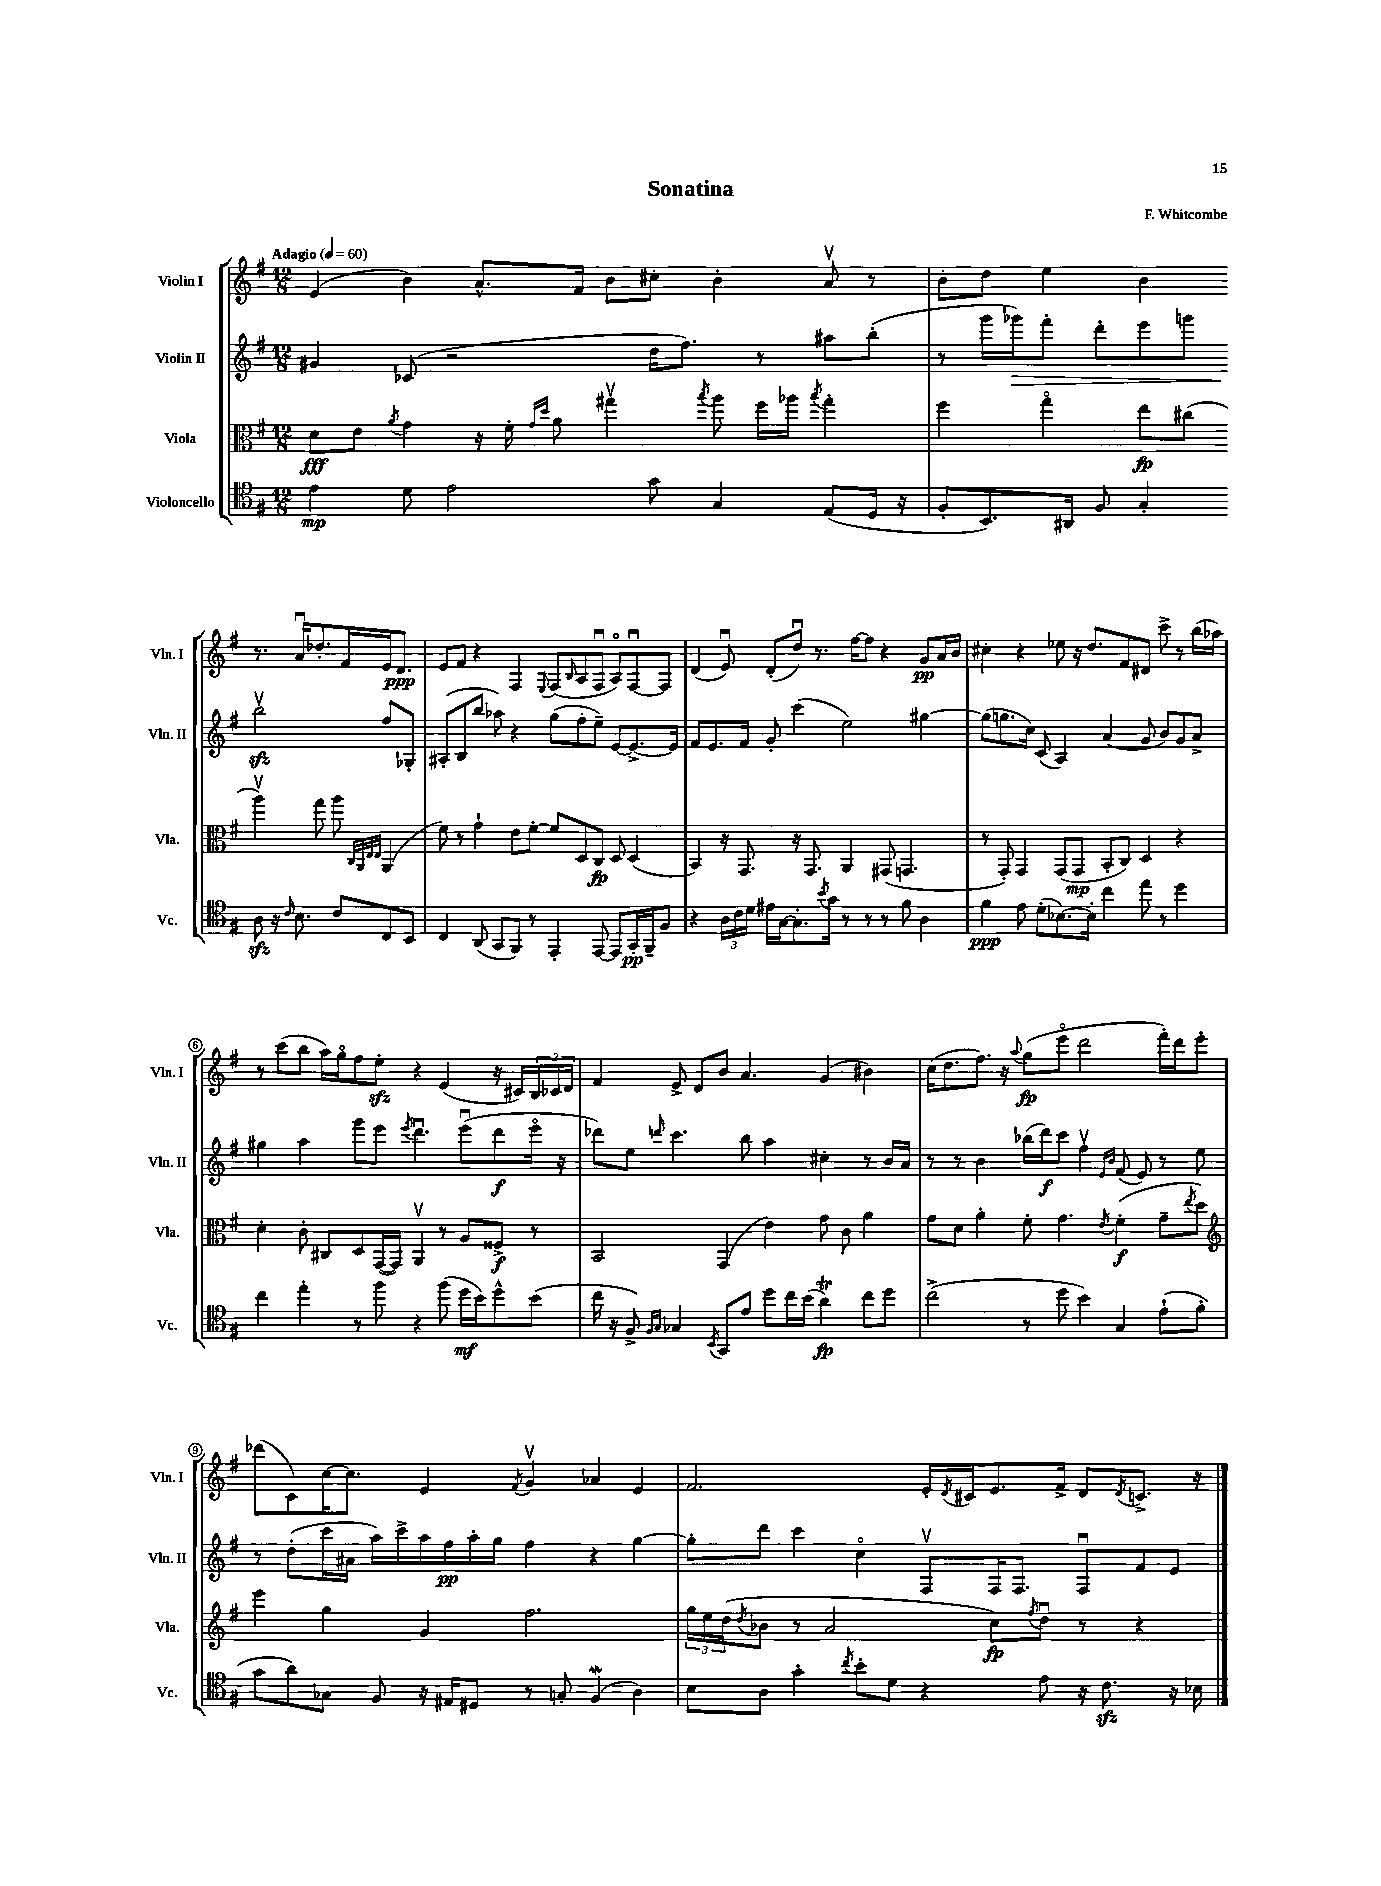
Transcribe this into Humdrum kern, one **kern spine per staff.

**kern	**kern	**kern	**kern
*staff4	*staff3	*staff2	*staff1
*clefC4	*clefC3	*clefG2	*clefG2
*k[f#]	*k[f#]	*k[f#]	*k[f#]
*M12/8	*M12/8	*M12/8	*M12/8
*MM60	*MM60	*MM60	*MM60
4e	8d	4g#	(4e
.	8e	.	.
.	8qa	.	.
8d	4g	(8c-	4b)
2e	.	2r	.
.	16r	.	8.a^^
.	16f#'	.	.
.	16qqg	.	.
.	16qqdd	.	.
.	8a	.	.
.	.	.	16f#
.	4gg#v	.	8b
8g	.	16dd	8cc#'
.	.	8.ff#)	.
.	8qbb	.	.
4G	8aa	.	4b'
.	16ff#	8r	.
.	16aa-	.	.
.	8qbb	.	.
(8E	4gg#'	8aa#	8av
16D	.	(8bb'	8r
16r	.	.	.
=	=	=	=
8F#'	4ff#	8r	8b'
8.BB)	.	16ggg	8dd
.	.	16ggg-)	.
.	4ggo	8fff#'	4ee
16AA#	.	.	.
8F#	.	8ddd'	.
4G'	8ee	8eee	4b
.	(8cc#	8ggg	.
8A	4aav)	2bbv	8.r
16r	.	.	.
16qqc	.	.	.
8.B	.	.	16au
.	8gg	.	8.dd-'
8c	8aa	.	.
.	.	.	16f#
.	32qqC	.	.
.	32qqAA	.	.
.	32qqE	.	.
.	32qqE	.	.
8C	(4AA	8ff#	16e
.	.	.	8.d
8BB	.	8G-'	.
=	=	=	=
4C	8f#)	(8A#'	8e
.	8r	8B	8f#
(8AA	4g`	8bb	4r
8GG	.	8aa-)	.
8FF#)	8e	4r	4F#
8r	[8f#'	.	.
.	.	.	8qqE
4EE'	8f#]	(8gg	(8F#
.	.	.	16qqB
.	8D	8ff#'	8A
[8EE	8C	8ee~)	8F#u
8EE]	8D	[8e	8Ao)
16GG'	(4D	8.e^_	[8F#u
16FF#~	.	.	.
8F#	.	.	8F#]
.	.	16e]	.
=	=	=	=
4r	4BB)	8f#	(4d
.	.	8.e	.
24A	16r	.	8eu)
24c	.	.	.
.	8.GG	16f#	.
24d	.	.	.
16e#	.	8g'	(8d'
[16G	.	.	.
8.G']	16r	(4ccc	8ddu)
.	8.GG	.	.
.	.	.	8.r
8qb	.	.	.
16g	.	.	.
8r	4AA	2ee)	.
.	.	.	[16ff#
8r	.	.	8ff#]
8r	(8GG#	.	4r
8f#	4.GG	.	.
4A	.	[4gg#	8g
.	.	.	16a
.	.	.	16b
=	=	=	=
4f#	8r	(8gg#]	4cc#'
.	8GG')	8.gg	.
8e	4GG	.	4r
.	.	16cc)	.
(8d'	.	(8c	.
[8.B-)	(8GG	4A)	8ee-
.	8GG	.	16r
16B-']	.	.	8.dd
4cc	8BB'	(4a	.
.	8C)	.	8f#
8ee	4D	8g	8d#
8r	.	8b)	8ccc^
4dd	4r	8g	8r
.	.	8a^	(16bb
.	.	.	16aa-)
=	=	=	=
4cc	4d'	4gg#	8r
.	.	.	(8ccc
4ee'	8c'	4aa	8bb
.	8C#	.	16aa)
.	.	.	16ggo
8r	8D	8ggg	8ff#
8ff#	([16GG	8eee	8ee'
.	16GG])	.	.
.	.	8qeee	.
4r	4AAv	4.dddu	4r
(8ff#	8r	.	(4e
16dd	8A	(8eeeu	.
16b)	.	.	.
8dd^^	8F##^	8ddd	16r
.	.	.	16c#)
(8b	8r	16eeeo	24B
.	.	.	24c-
.	.	16r	.
.	.	.	24d
=	=	=	=
16cc	2BB	8ddd-)	4f#
16r	.	.	.
8F#^)	.	8ee	.
16qqF#	.	.	.
16qqG	.	16qqddd	.
4G-	.	4.ccc	8e^
.	.	.	8d
8qBB	.	.	.
8GG	(4GG	.	8b
8e	.	8bb	4.a
8dd	4e)	4aa	.
16cc	.	.	.
(16b	.	.	.
4a)	8g	4cc#'	(4g
.	8c	.	.
8cc	4a	8r	4b#)
8dd	.	16b	.
.	.	16a	.
=	=	=	=
(2cc^	8g	8r	(16cc
.	.	.	8.dd
.	8d	8r	.
.	4a'	4b	8.ff#)
.	.	.	16r
.	.	.	8qqaa
8r	8f#'	(16bb-	(8gg
.	.	16ddd)	.
8dd	4.g	8ccc	8eeeo
4b)	.	4ff#v	2ddd
.	.	16qqe	.
.	8qe	16qqb	.
4G	(4f#'	(8f#	.
.	.	8e)	.
(8e`	8g~	8r	16fff#')
.	.	.	16ddd
.	8qee	.	.
8f#'	8dd)	8ee	8eee'
=	=	=	=
*	*clefG2	*	*
8g	4eee	8r	(8ddd-
8a)	.	(8dd'	8c)
8G-	4gg	16ccc	[16cc
.	.	16a#	8.cc]
8F#	.	16aa)	.
.	.	16ccc^	.
16r	4g	16aa	4e
16E#	.	16ff#	.
8D#	.	16aa'	.
.	.	16gg	.
.	.	.	8qf#
8r	2.ff#	4ff#	4gv
8G'	.	.	.
(4F#	.	4r	4a-
4A)	.	[4gg	4e
=	=	=	=
8B	24gg	8gg']	2.f#
.	24ee	.	.
.	(24dd	.	.
.	8qdd	.	.
8A	8b-	8ddd	.
4g'	8r	4ccc	.
.	2a	.	.
8qcc	.	.	.
8b'	.	4cco	.
8d	.	.	.
4r	.	8F#v	16e'
.	.	.	8qd
.	.	.	16c#
.	8cc)	16F#	8.e
.	.	8.F#	.
.	8qff#	.	.
8e	8ddu	.	.
.	.	.	16f#^
16r	8r	8F#u	8d
8.c	.	.	.
.	.	.	8qd
.	4r	8f#	8.c^
16r	.	8e	.
16B-	.	.	16r
==	==	==	==
*-	*-	*-	*-
